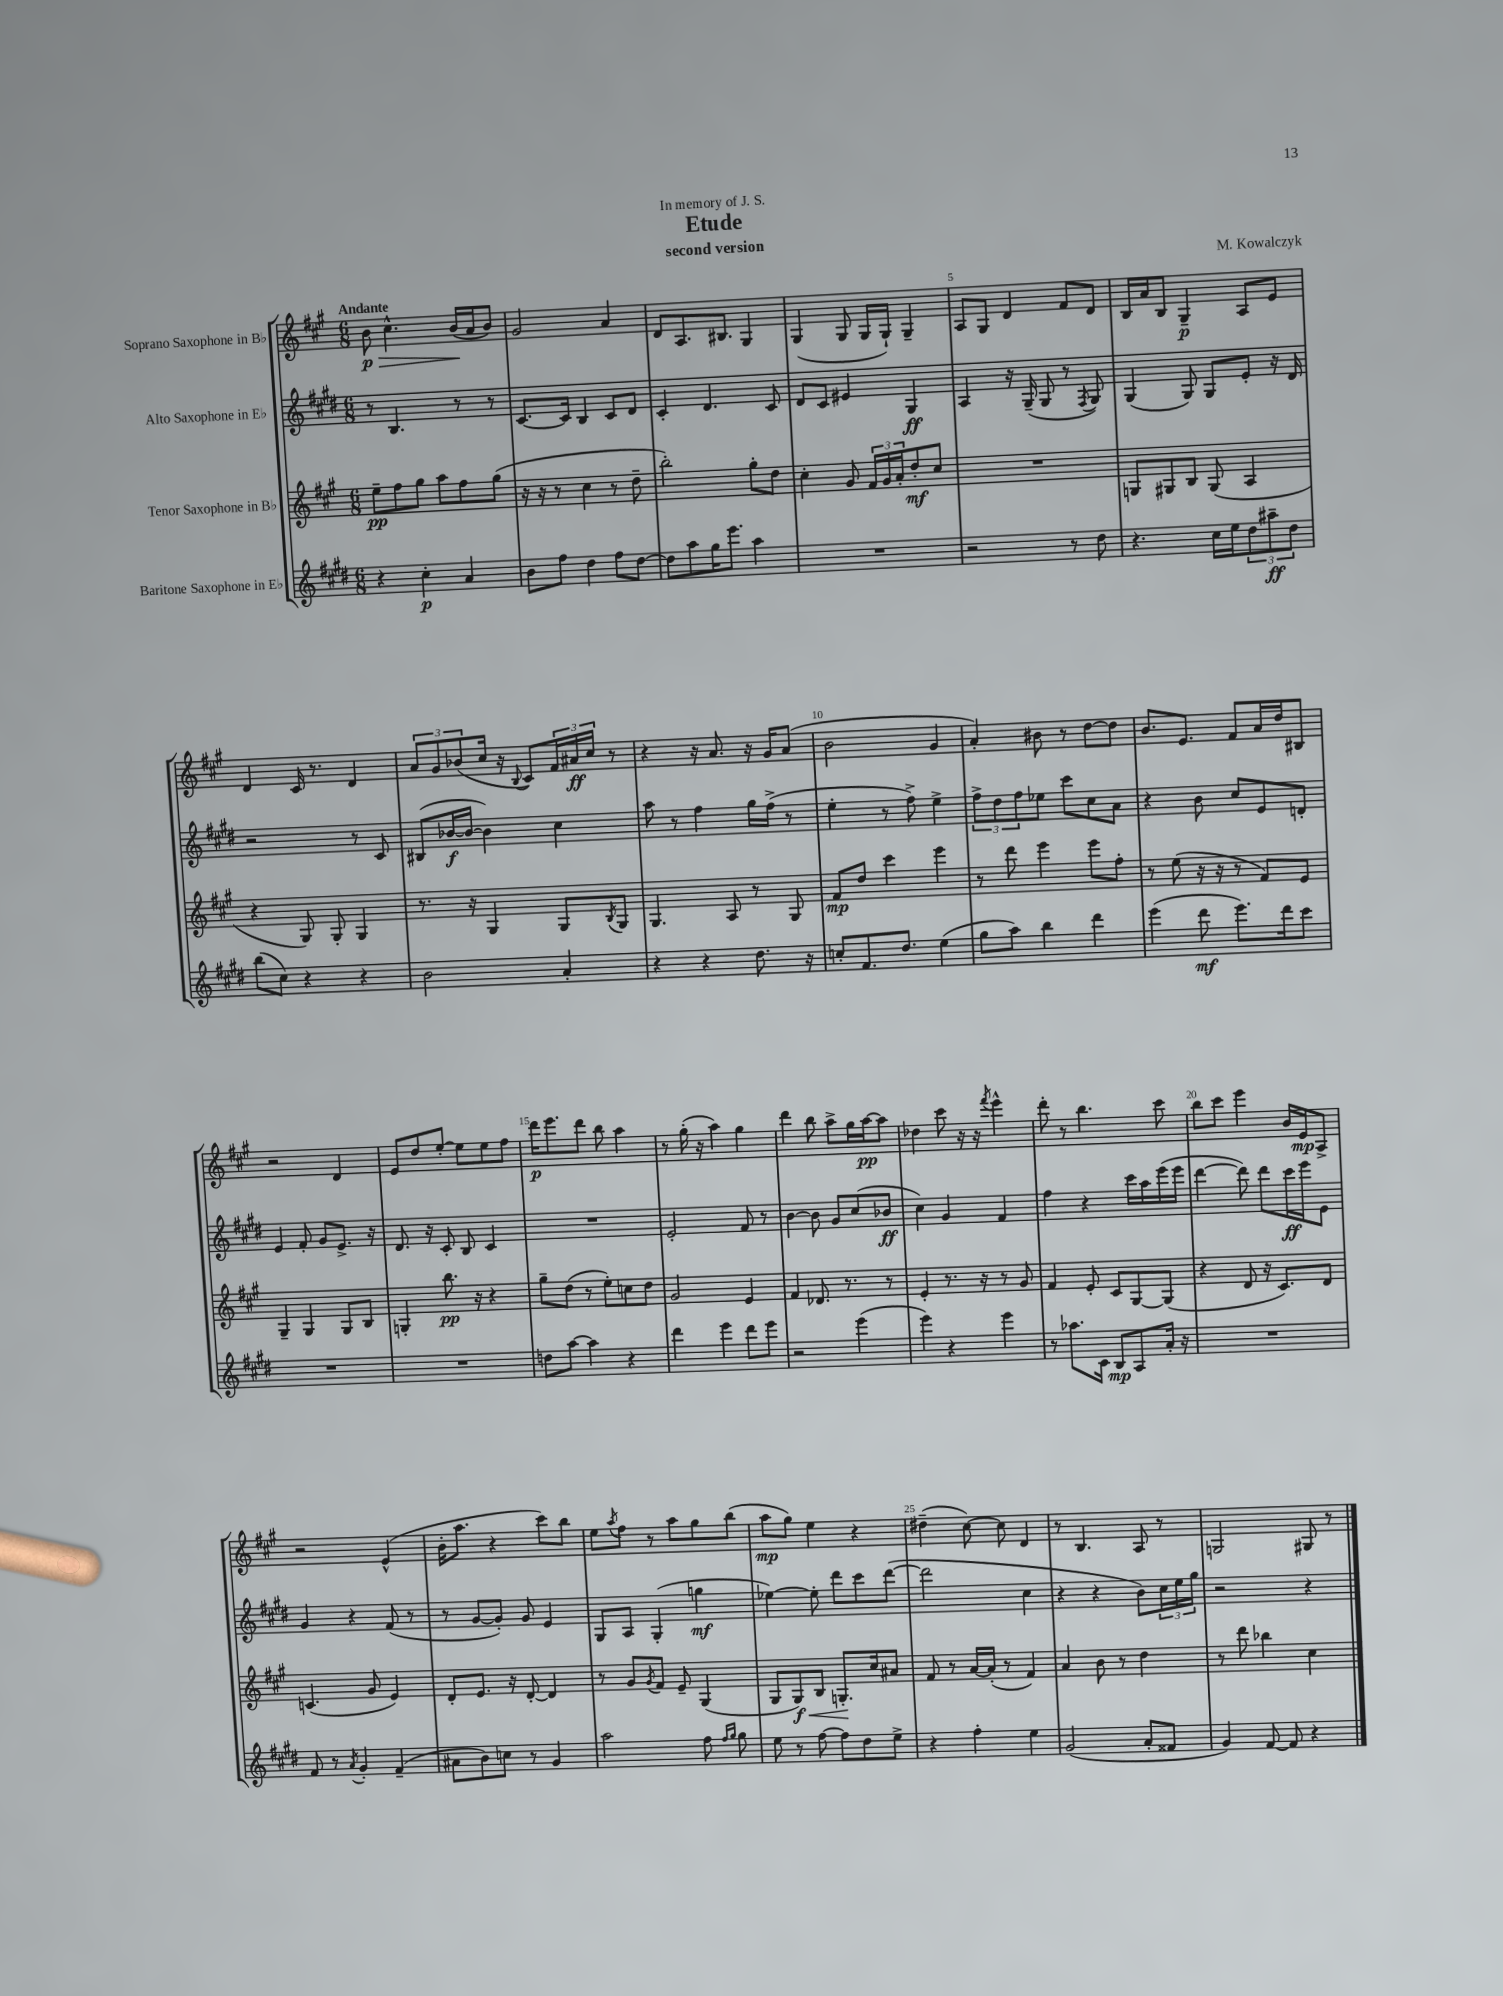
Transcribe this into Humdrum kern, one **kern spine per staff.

**kern	**kern	**kern	**kern
*staff4	*staff3	*staff2	*staff1
*clefG2	*clefG2	*clefG2	*clefG2
*k[f#c#g#d#]	*k[f#c#g#]	*k[f#c#g#d#]	*k[f#c#g#]
*M6/8	*M6/8	*M6/8	*M6/8
4r	8ee~\L	8r	8b\
.	8ff#\	4.B/	4.cc#^^\
4cc#'\	8gg#\J	.	.
.	8aa\L	.	.
4a/	8ff#\	8r	(16b/LL
.	.	.	16a/J
.	(8gg#\J	8r	8b/J)
=	=	=	=
8b\L	16r	[8.c#/L	2g#/
.	16r	.	.
8ff#\J	8r	.	.
.	.	16c#/]Jk	.
4dd#\	4cc#\	4B/	.
8ff#\L	8r	8c#/L	4a/
[8dd#\J	8dd~\	8d#/J	.
=	=	=	=
8dd#\]L	2bb'\)	4c#'/	8d/L
8aa\	.	.	8.A/
16gg#\K	.	4.d#/	.
8.eee\J	.	.	8.B#/J
4aa\	8gg#'\L	.	4G#/
.	8dd\J	8c#/	.
=	=	=	=
2.r	4cc#'\	8d#/L	(4G#/
.	.	8c#/J	.
.	8g#/	4e#/	8G#/
.	24f#/LL	.	16G#/LL
.	24g#/	.	.
.	.	.	16G#`/JJ)
.	24a'/J	.	.
.	8dd'/	4G#/	4G#~/
.	8cc#/J	.	.
=	=	=	=
2r	2.r	4A/	8A/L
.	.	.	8G#/J
.	.	16r	4d/
.	.	(16G#~/	.
.	.	8G#/	.
8r	.	8r	8f#/L
.	.	8qF#/	.
8dd#\	.	8G#/)	8d/J
=	=	=	=
4.r	8G/L	(4G#/	16B/LL
.	.	.	16a/J
.	8G#/	.	8B/J
.	8B/J	8G#/)	4G#~/
16cc#\LL	(8G#/	8G#/L	.
16ee\J	.	.	.
12dd#\	4A/	8e'/J	8A/L
12aa#~\	.	.	.
.	.	16r	8e/J
12dd#\J	.	.	.
.	.	16d#/	.
=	=	=	=
(8bb\L	4r	2r	4d/
8cc#\J)	.	.	.
4r	8G#/)	.	16c#/
.	.	.	8.r
.	8G#'/	.	.
4r	4G#/	8r	4d/
.	.	8c#/	.
=	=	=	=
2b\	8.r	(8B#/L	12a/L
.	.	.	12g#/
.	.	[16b-/L	.
.	.	.	(12b-/
.	16r	16b-/_JJ	.
.	4G#/	4b-\])	16cc#/Jk
.	.	.	16r
.	.	.	8qqB/
.	.	.	8c#/L)
4a'/	8G#/L	4cc#\	24f#/L
.	.	.	24a#/
.	.	.	24cc#/JJ
.	8qB/	.	.
.	8G#/J	.	8r
=	=	=	=
4r	4.G#/	8aa\	4r
.	.	8r	.
4r	.	4ff#\	16r
.	.	.	8.a/
.	8A/	.	.
8.dd#\	8r	16gg#\LL	16r
.	.	(16ff#^\JJ	16g#/LK
.	8G#/	8r	(8a/J
16r	.	.	.
=	=	=	=
8cc'/L	8f#/L	4ee'\	2b\
8.f#/	8dd/J	.	.
.	4ccc#\	8r	.
8.dd#/J	.	.	.
.	.	8ff#^\)	.
(4ee\	4eee\	4ee^\	4g#/
=	=	=	=
8gg#\L	8r	12ff#^\L	4a'/)
.	.	12dd#\	.
8aa\J)	8ddd\	.	.
.	.	12ff#\	.
4bb\	4eee\	8ee-\J	8b#\
.	.	8ccc#\L	8r
4ddd#\	8eee\L	8cc#\	[8dd\L
.	8ff#'\J	8a\J	8dd\]J
=	=	=	=
(4eee\	8r	4r	8.b/L
.	(8ee\	.	.
.	.	.	8.e/J
8ddd#\	16r	8b\	.
.	16r	.	.
8.eee\L)	8r	8cc#/L	8f#/L
.	8f#/L)	8e/	16a/L
16ddd#\k	.	.	16dd/J
8ccc#\J	8e/J	8d'/J	8B#/J
=	=	=	=
2.r	4G#~/	4e/	2r
.	4G#/	8f#'/	.
.	.	8g#/L	.
.	8G#/L	8.e^/J	4d/
.	8B/J	.	.
.	.	16r	.
=	=	=	=
2.r	4G'/	8.d#/	8e/L
.	.	.	8dd/
.	.	16r	.
.	8.bb\	8c#'/	[8ee'/J
.	.	8B/	8ee\]L
.	16r	.	.
.	4r	4c#/	8ee\
.	.	.	8ff#\J
=	=	=	=
8dd\L	8gg#~\L	2.r	16ddd\LK
.	.	.	8.eee\
[8aa\J	(8dd\J	.	.
4aa\]	8r	.	8ddd\J
.	8ee'\L)	.	8bb\
4r	8cc\	.	4aa\
.	8dd\J	.	.
=	=	=	=
4ddd#\	2g#/	2e'/	8r
.	.	.	(16gg#'\
.	.	.	16r
4eee\	.	.	4aa\)
8ddd#\L	4e/	8f#/	4gg#\
8eee\J	.	8r	.
=	=	=	=
2r	4f#/	[4b\	4ddd\
.	8.d-/	8b\]	8bb\
.	.	8g#/L	8aa^\L
.	8.r	.	.
(4eee\	.	(8cc#/	16gg#\L
.	.	.	[16aa\J
.	8r	8b-/J	8aa\]J
=	=	=	=
4eee\)	4e'/	4cc#\)	4dd-\
4r	8.r	4g#/	8ccc#\
.	.	.	16r
.	16r	.	16r
.	.	.	8qfff#/
4eee\	8r	4f#/	4eee^^\
.	8g#/	.	.
=	=	=	=
8r	4f#/	4ff#\	8ddd'\
8.aa-\L	.	.	8r
.	8e'/	4r	4.bb\
16c#\Jk	.	.	.
8B/L	8c#/L	.	.
8A/	[8G#/	16ccc#\LL	.
.	.	16aa\	.
16a'/Jk	(8G#/]J	(16eee\	8ccc#\
16r	.	16eee\JJ	.
=	=	=	=
2.r	4r	[4ddd#\	8bb\L
.	.	.	8ccc#\J
.	8d/	8ddd#\])	4eee\
.	16r	8ddd#\L	.
.	8.c#/L)	.	.
.	.	16ccc#\L	16b/LL
.	.	16eee\J	16e/J
.	8d/J	8e\J	8A^/J
=	=	=	=
8f#/	(4.c/	4g#/	2r
8r	.	.	.
8qa/	.	.	.
4g#'/	.	4r	.
.	8g#/	.	.
(4f#~/	4e/)	(8f#/	(4e^^/
.	.	8r	.
=	=	=	=
8a#\L	8d'/L	8r	16b'\LK
.	.	.	8.aa\J
8b\)	8.e/J	[8g#/L	.
8cc\J	.	8g#'/]J)	4r
.	16r	.	.
8r	[8d'/	8g#/	.
4g#/	4d/]	4e/	8ccc#\L)
.	.	.	8bb\J
=	=	=	=
2aa\	8r	8G#/L	8ee\L
.	.	.	8qaa/
.	8g#/L	8A/J	8ff#\J
.	8qg#/	.	.
.	8f#/J	(4G#'/	8r
.	8e~/	.	8aa\L
8ff#\	(4G#/	4gg\	8gg#\
16qqff#/LL	.	.	.
16qqgg#/JJ	.	.	.
8gg#\	.	.	(8bb\J
=	=	=	=
8ee\	8G#/L	[4ee-\)	8aa\L
8r	8G#/)	.	8gg#\J)
[8ff#\	8B/J	8ee-'\]	4ee\
8ff#\]L	8.G'/L	8ddd#\L	.
8dd#\	.	8ccc#\	4r
.	16cc#/k	.	.
8ee^\J	8a#/J	([8ddd#\J	.
=	=	=	=
4r	8f#/	2ddd#\]	(4dd#~\
.	8r	.	.
4ff#'\	[16a/LL	.	[8cc#\)
.	(16a'/]JJ	.	.
.	8r	.	8cc#\]
4ee\	4f#/)	4cc#\	4d/
=	=	=	=
(2g#/	4a/	4r	8r
.	.	.	4.B/
.	8b\	4r	.
.	8r	.	.
8a'/L	4dd\	8b\L)	8A/
8f##/J	.	24cc#\L	8r
.	.	24ee\	.
.	.	24gg#\JJ	.
=	=	=	=
4g#/)	8r	2r	2G/
.	8ddd\	.	.
[8f#/	4bb-\	.	.
8f#/]	.	.	.
4r	4cc#\	4r	8G#/
.	.	.	8r
==	==	==	==
*-	*-	*-	*-
